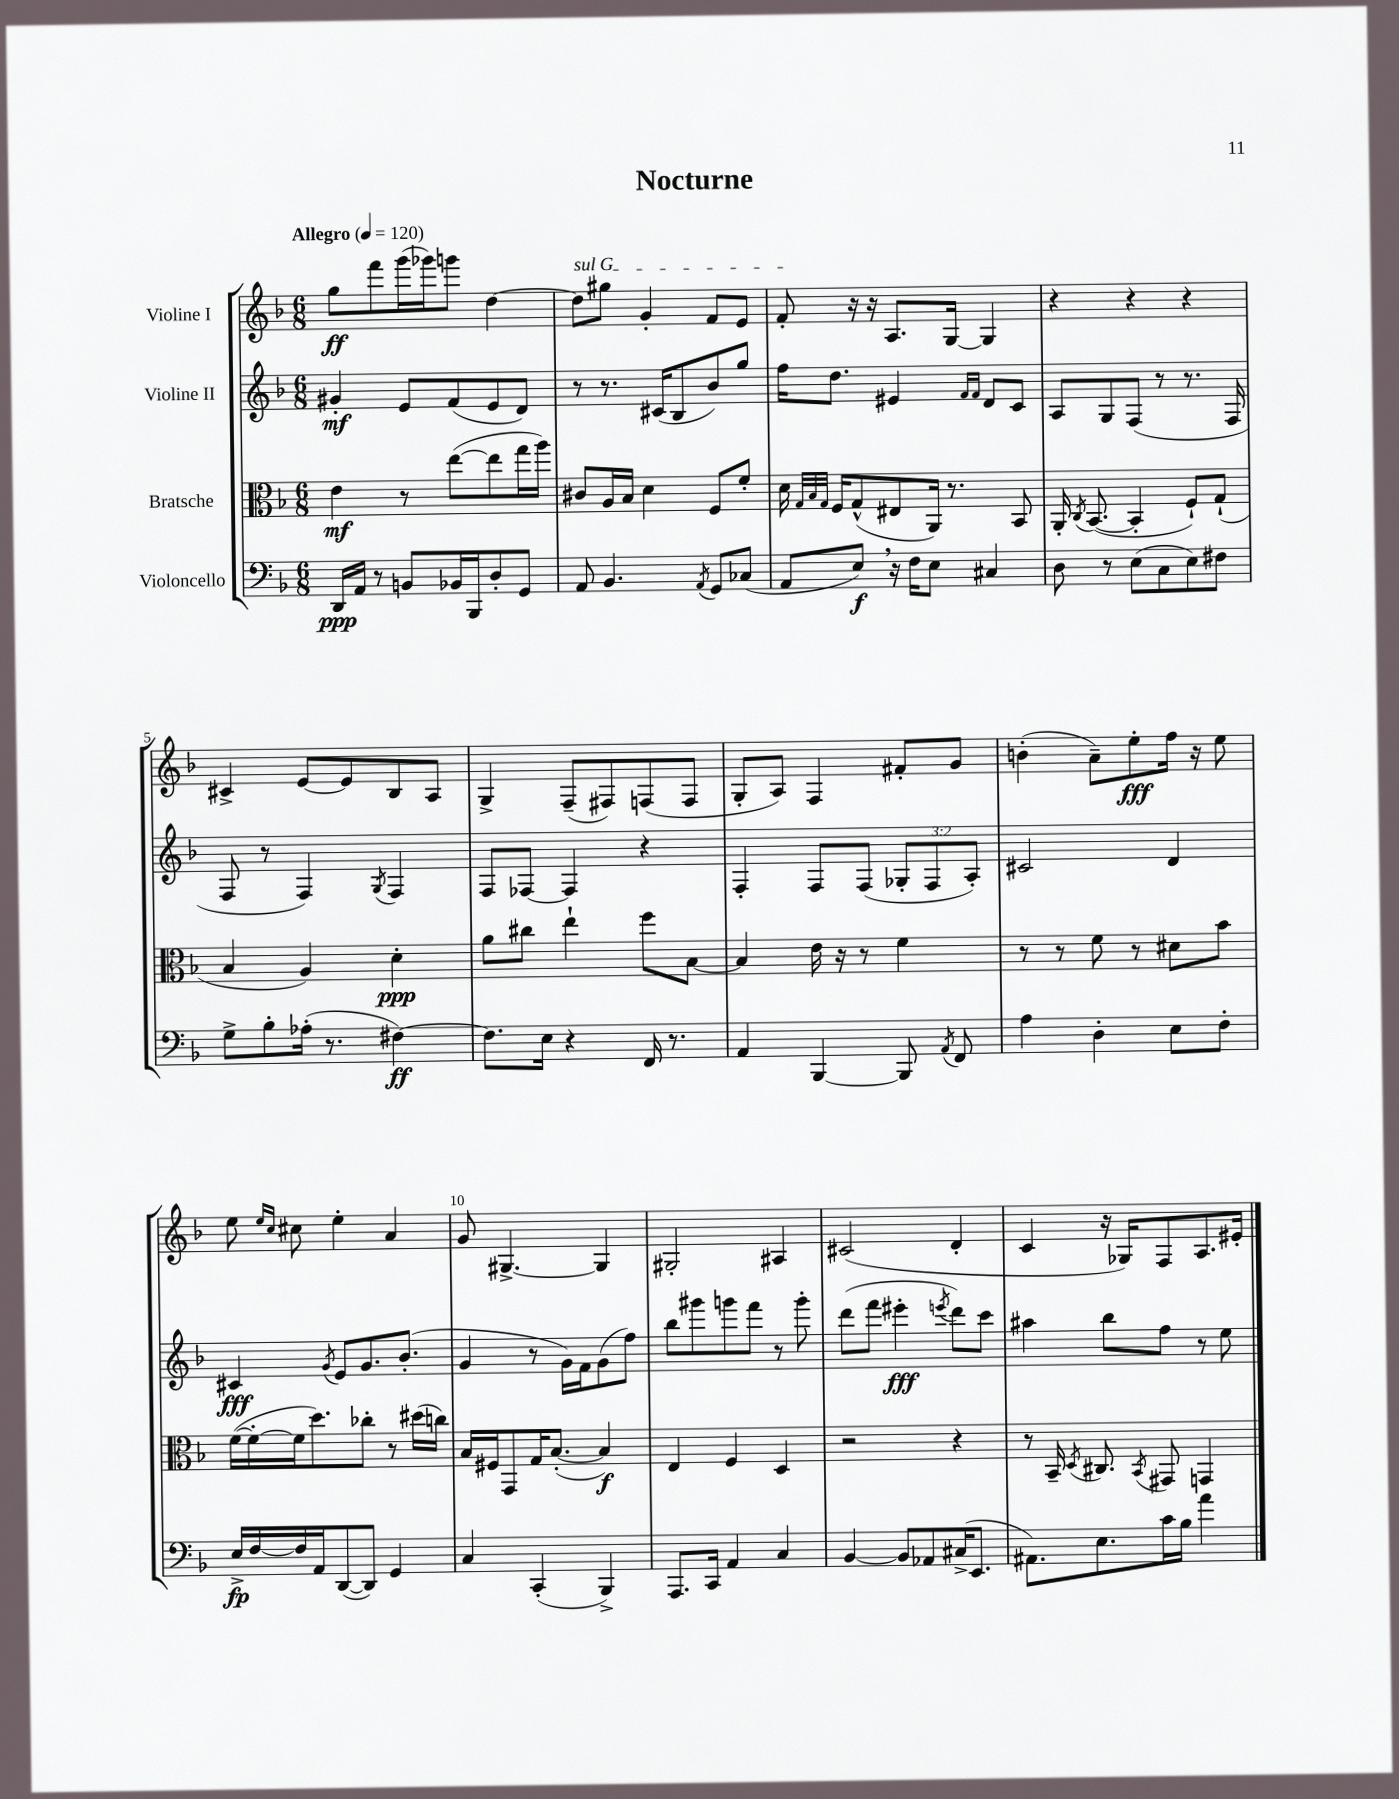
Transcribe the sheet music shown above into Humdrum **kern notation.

**kern	**dynam	**kern	**dynam	**kern	**dynam	**kern	**dynam
*part4	*part4	*part3	*part3	*part2	*part2	*part1	*part1
*staff4	*staff4	*staff3	*staff3	*staff2	*staff2	*staff1	*staff1
*I"Violoncello	*	*I"Bratsche	*	*I"Violine II	*	*I"Violine I	*
*clefF4	*	*clefC3	*	*clefG2	*	*clefG2	*
*k[b-]	*	*k[b-]	*	*k[b-]	*	*k[b-]	*
*M6/8	*	*M6/8	*	*M6/8	*	*M6/8	*
*MM120	*	*MM120	*	*MM120	*	*MM120	*
=1	=1	=1	=1	=1	=1	=1	=1
!	!	!	!	!	!	!LO:TX:a:B:t=Allegro	!
16DD/LL	ppp	4e\	mf	4g#X'/	mf	8gg\L	ff
16AA/JJ	.	.	.	.	.	.	.
8r	.	.	.	.	.	8fff\	.
8BBn/L	.	8r	.	8e/L	.	(16ggg\L	.
.	.	.	.	.	.	16ggg-X\J)	.
16BB-X/L	.	([8ee\L	.	(8f/	.	8gggn\J	.
16BBB-/J	.	.	.	.	.	.	.
8D'/	.	8ee\]	.	8e/	.	[4dd\	.
8GG/J	.	16gg\L	.	8d/J)	.	.	.
.	.	16aa\JJ)	.	.	.	.	.
=2	=2	=2	=2	=2	=2	=2	=2
!	!	!	!	!	!	!LO:TX:a:i:t=sul G	!
8AA/	.	8c#X/L	.	8r	.	8dd\L]	.
4.BB-/	.	16A/L	.	8.r	.	8gg#X\J	.
.	.	16B-/JJ	.	.	.	.	.
.	.	4d\	.	.	.	4g'/	.
.	.	.	.	(16c#X/KL	.	.	.
.	.	.	.	8B-/	.	.	.
8qAA/	.	.	.	.	.	.	.
8GG/L	.	8F/L	.	8b-/)	.	8f/L	.
(8C-X/J	.	8f'/J	.	8gg/J	.	8e/J	.
=3	=3	=3	=3	=3	=3	=3	=3
8AA/L	.	16d\	.	16ff\KL	.	8f'/	.
.	.	32qqG/LLL	.	.	.	.	.
.	.	32qqB-/	.	.	.	.	.
.	.	32qqG/JJJ	.	.	.	.	.
.	.	16F/KL	.	8.dd\J	.	.	.
8E,/J)	f	(8G^^/	.	.	.	16r	.
.	.	.	.	.	.	16r	.
16r	.	8E#X/	.	4e#X/	.	8.A/L	.
16F\KL	.	.	.	.	.	.	.
8E\J	.	16AA/Jk)	.	.	.	.	.
.	.	8.r	.	.	.	[16G/Jk	.
.	.	.	.	16qqf/LL	.	.	.
.	.	.	.	16qqf/JJ	.	.	.
4C#X/	.	.	.	8d/L	.	4G/]	.
.	.	8BB-/	.	8c/J	.	.	.
=4	=4	=4	=4	=4	=4	=4	=4
8D\	.	16AA'/	.	8A/L	.	4r	.
.	.	8qC/	.	.	.	.	.
.	.	([8.BB-/	.	.	.	.	.
8r	.	.	.	8G/	.	.	.
(8E\L	.	4BB-'/]	.	(8F/J	.	4r	.
8C\	.	.	.	8r	.	.	.
8E\)	.	8F`/L)	.	8.r	.	4r	.
8F#X\J	.	(8G`/J	.	.	.	.	.
.	.	.	.	16F/	.	.	.
!!LO:LB:g=z
=5	=5	=5	=5	=5	=5	=5	=5
8G^\L	.	4B-/	.	8F/	.	4c#X^/	.
8B-'\	.	.	.	8r	.	.	.
(16A-X'\Jk	.	4A/)	.	4F/)	.	[8e/L	.
8.r	.	.	.	.	.	.	.
.	.	.	.	.	.	8e/]	.
.	.	.	.	8qG/	.	.	.
[4F#X\)	ff	4d'\	ppp	4F/	.	8B-/	.
.	.	.	.	.	.	8A/J	.
=6	=6	=6	=6	=6	=6	=6	=6
8.F#\L]	.	8a\L	.	8F/L	.	4G^/	.
.	.	8cc#X\J	.	[8F-X/J	.	.	.
16E\Jk	.	.	.	.	.	.	.
4r	.	4ee`\	.	4F-/]	.	(8F~/L	.
.	.	.	.	.	.	8F#X/)	.
16FF/	.	8ff\L	.	4r	.	(8Fn/	.
8.r	.	.	.	.	.	.	.
.	.	[8B-\J	.	.	.	8F/J	.
=7	=7	=7	=7	=7	=7	=7	=7
4AA/	.	4B-/]	.	4F'/	.	8G'/L	.
.	.	.	.	.	.	8A/J)	.
[4BBB-/	.	16e\	.	8F/L	.	4F/	.
.	.	16r	.	.	.	.	.
.	.	8r	.	(8F/J	.	.	.
8BBB-/]	.	4f\	.	12G-X'/L	.	8f#X'/L	.
.	.	.	.	12F/	.	.	.
8qAA/	.	.	.	.	.	.	.
8FF/	.	.	.	.	.	8g/J	.
.	.	.	.	12A'/J)	.	.	.
=8	=8	=8	=8	=8	=8	=8	=8
4A\	.	8r	.	2c#X/	.	(4bn'\	.
.	.	8r	.	.	.	.	.
4D'\	.	8f\	.	.	.	8a~\L)	.
.	.	8r	.	.	.	8ee'\	fff
8E\L	.	8d#X\L	.	4d/	.	16ff\Jk	.
.	.	.	.	.	.	16r	.
8F'\J	.	8b-\J	.	.	.	8ee\	.
!!LO:LB:g=z
=9	=9	=9	=9	=9	=9	=9	=9
16E^/LL	fp	([16f\LL	.	4c#X/	fff	8ee\	.
[16F/	.	16f'\_	.	.	.	.	.
.	.	.	.	.	.	16qqee/LL	.
.	.	.	.	.	.	16qqcc/JJ	.
16F/]	.	16f\J]	.	.	.	8cc#X\	.
16AA/J	.	8.dd\)	.	.	.	.	.
.	.	.	.	8qg/	.	.	.
([8DD/	.	.	.	8e/L	.	4ee'\	.
8DD/J])	.	8cc-X'\J	.	8.g/	.	.	.
4GG/	.	8r	.	.	.	4a/	.
.	.	.	.	(8.b-'/J	.	.	.
.	.	(16dd#X\LL	.	.	.	.	.
.	.	16ccn\JJ)	.	.	.	.	.
=10	=10	=10	=10	=10	=10	=10	=10
4C/	.	16B-/LL	.	4g/	.	8g/	.
.	.	16F#X/J	.	.	.	.	.
.	.	8GG/	.	.	.	[4.G#X^/	.
(4CC'/	.	16G/K	.	8r	.	.	.
.	.	([8.B-'/J	.	.	.	.	.
.	.	.	.	16g\LL)	.	.	.
.	.	.	.	16f\J	.	.	.
4BBB-^/)	.	4B-/])	f	(8g\	.	4G#/]	.
.	.	.	.	8ff\J)	.	.	.
=11	=11	=11	=11	=11	=11	=11	=11
8.AAA/L	.	4E/	.	8bb-\L	.	2G#X'/	.
.	.	.	.	8ggg#X\	.	.	.
16CC/Jk	.	.	.	.	.	.	.
4AA/	.	4F/	.	8gggn\	.	.	.
.	.	.	.	8fff\J	.	.	.
4C/	.	4D/	.	8r	.	4A#X/	.
.	.	.	.	8ggg'\	.	.	.
=12	=12	=12	=12	=12	=12	=12	=12
[4BB-/	.	2r	.	(8ddd\L	.	(2c#X/	.
.	.	.	.	8fff\J	.	.	.
8BB-/L]	.	.	.	4eee#X'\	fff	.	.
8AA-X/	.	.	.	.	.	.	.
.	.	.	.	8qeeen/	.	.	.
(16C#X^/K	.	4r	.	8ddd\L)	.	4d'/	.
8.EE/J	.	.	.	.	.	.	.
.	.	.	.	8ccc\J	.	.	.
=13	=13	=13	=13	=13	=13	=13	=13
8.AA#X\L)	.	8r	.	4aa#X\	.	4c/	.
.	.	16BB-~/	.	.	.	.	.
.	.	8qD/	.	.	.	.	.
8.E\	.	8.C#X/	.	.	.	.	.
.	.	.	.	8bb-\L	.	16r	.
.	.	.	.	.	.	16G-X/KL)	.
.	.	8qBB-/	.	.	.	.	.
16c\L	.	8GG#X/	.	8ff\J	.	8F/	.
16B-\JJ	.	.	.	.	.	.	.
4a\	.	4GGn/	.	8r	.	8.A/	.
.	.	.	.	8ee\	.	.	.
.	.	.	.	.	.	16e#X'/Jk	.
==	==	==	==	==	==	==	==
*-	*-	*-	*-	*-	*-	*-	*-
